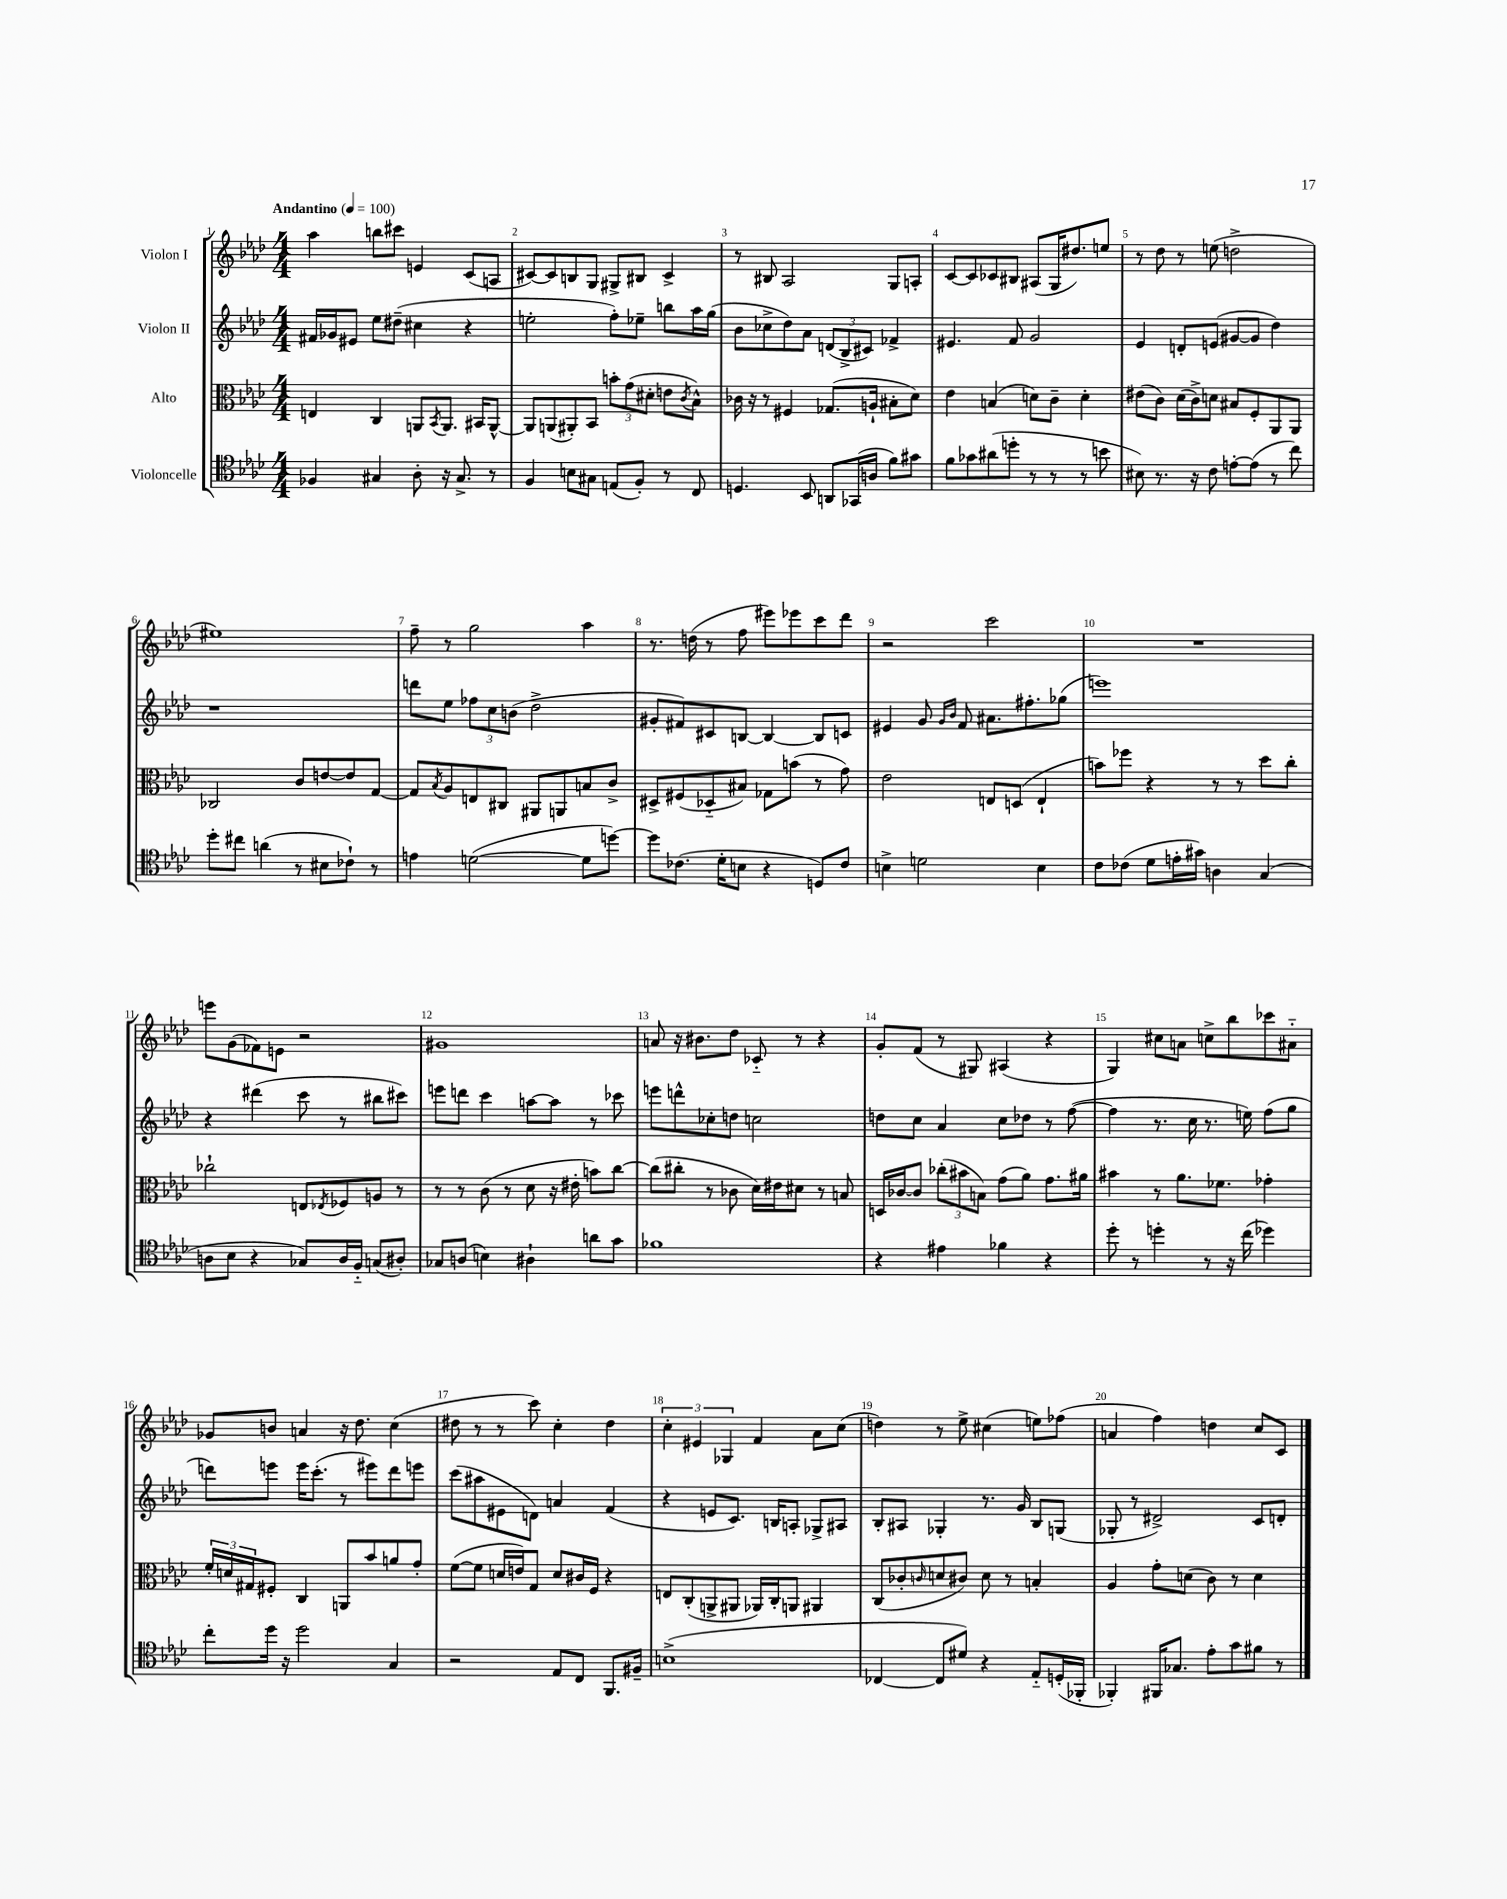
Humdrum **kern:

**kern	**kern	**kern	**kern
*part4	*part3	*part2	*part1
*staff4	*staff3	*staff2	*staff1
*I"Violoncelle	*I"Alto	*I"Violon II	*I"Violon I
*clefC4	*clefC3	*clefG2	*clefG2
*k[b-e-a-d-]	*k[b-e-a-d-]	*k[b-e-a-d-]	*k[b-e-a-d-]
*M4/4	*M4/4	*M4/4	*M4/4
*MM100	*MM100	*MM100	*MM100
=1	=1	=1	=1
!	!	!	!LO:TX:a:B:t=Andantino
4F-X/	4En/	16f#X/LL	4aa-\
.	.	16g-X/J	.
.	.	8e#X/J	.
4G#X/	4C/	8ee-\L	8bbn\L
.	.	(8dd#X~\J	8ccc#X\J
8A-'\	8AAn/L	4cc#X\	4en/
.	8qBB-/	.	.
16r	8.AA/J	.	.
8.G#^/	.	.	.
.	.	4r	(8c/L
.	16BB#X/KL	.	.
8r	[8AA^^/J	.	8An/J
=2	=2	=2	=2
4F/	8AA/L]	2een'\	[8c#X/L)
.	(8AAn/	.	8c#/]
8Bn\L	8AA#X'/)	.	8Bn/
8G#X\J	8BB-/J	.	8G/J
(8En/L	12bn'\L	8ff'\L)	8G#X^/L
.	(12g\	.	.
8F'/J)	.	8ee-X~\J	8B#X/J
.	12d#X'\J	.	.
8r	8en\L	8bbn\L	4c#^/
.	8qc/	.	.
8C/	8B-^^\J)	16aa-\L	.
.	.	(16gg\JJ	.
=3	=3	=3	=3
4.Dn/	16c-X\	8b-\L	8r
.	16r	.	.
.	8r	8cc-X^\	8B#X/
.	4F#X/	8dd-\)	2A-/
8BB-/	.	8a-\J	.
8AAn/L	(8.G-X/L	(12dn/L	.
.	.	12B-^/	.
(16GG-X/L	.	.	.
.	.	12c#X/J)	.
16An/JJ	16An`/Jk	.	.
8f\L)	8B#X'\L	4f-X^/	8G/L
8g#X\J	8d-\J)	.	8An'/J
=4	=4	=4	=4
8f\L	4e-\	4.e#X/	[8c/L
8g-X\	.	.	8c/]
(8a#X\	(4Bn/	.	8c-X/
8ddn'\J	.	8f/	8B#X/J
8r	8dn\L)	2g/	(8A#X/L
8r	8c~\J	.	16G/K
.	.	.	8.dd#X/)
8r	4d'\	.	.
8bn\	.	.	8een/J
=5	=5	=5	=5
8B#X\)	(8e#X\L	4e-/	8r
8.r	8c\J)	.	8dd-\
.	(16d-\LL	8dn'/L	8r
16r	16c^\J)	.	.
8c\	8dn\J	(8en/J	(8een\
[8en'\L	8B#X/L	[8g#X/L	2ddn^\
(8e\J]	8F'/	8g#/J]	.
8r	8AA-/	4dd-\)	.
8cc\)	8AA-/J	.	.
!!LO:LB:g=z
=6	=6	=6	=6
8dd-'\L	2C-X/	1r	1ee#X)
8cc#X\J	.	.	.
(4an\	.	.	.
8r	8c/L	.	.
8B#X\L	[8en/	.	.
8c-X`\J)	8e/]	.	.
8r	[8G/J	.	.
=7	=7	=7	=7
4en\	8G/L]	8dddn\L	8ff~\
.	8qB-/	.	.
.	8A-/	8ee-\J	8r
([2dn\	8En/	12ff-X\L	2gg\
.	.	12cc\	.
.	8C#X/J	.	.
.	.	(12bn\J	.
.	8AA#X/L	2dd-^\	.
.	8AAn/	.	.
8d\L]	8Bn/	.	4aa-\
[8ddn\J)	8c^/J	.	.
=8	=8	=8	=8
8dd\L]	8D#X^/L	8g#X'/L	8.r
(8.c-X\J	(8F#X/	8f#X/)	.
.	.	.	(16ddn\
.	8D-X/	8c#X/	8r
16d-'\KL	.	.	.
8Bn\J	8B#X/J)	[8Bn/J	8ff\
4r	8G-X\L	4B/_	8eee#X\L)
.	(8bn\J	.	8eee-X\
8Dn/L)	8r	8B/L]	8ccc\
8c-/J	8g\)	8cn/J	8ddd-\J
=9	=9	=9	=9
4Bn^\	2e-\	4e#X/	2r
2dn\	.	8g/	.
.	.	16qqg/LL	.
.	.	16qqb-/JJ	.
.	.	8f/	.
.	8En/L	8.a#X\L	2ccc\
.	(8Dn/J	.	.
.	.	8.ff#X'\	.
4B\	4E`/	.	.
.	.	(8gg-X\J	.
=10	=10	=10	=10
8c\L	8bn\L)	1eeen)	1r
(8c-X\J	8ff-X\J	.	.
8d-\L	4r	.	.
16en'\L	.	.	.
16g#X\JJ)	.	.	.
4An\	8r	.	.
.	8r	.	.
(4G/	8dd-\L	.	.
.	8cc'\J	.	.
!!LO:LB:g=z
=11	=11	=11	=11
8An\L	2cc-X`\	4r	8eeen\L
8B-\J	.	.	(8g\
4r	.	(4ddd#X\	8f-X\)
.	.	.	8en\J
8G-X/L)	8En/L	8ccc\	2r
.	8qE-X/	.	.
16A/L	8F-X/	8r	.
16F/JJ	.	.	.
(8Gn/L	8An/J	8bb#X\L	.
8A#X'/J)	8r	8ccc#X\J)	.
=12	=12	=12	=12
8G-X/L	8r	8eeen\L	1g#X
(8An/J	8r	8dddn\J	.
4Bn\)	(8c\	4ccc\	.
.	8r	.	.
4A#X`\	8d-\	[8aan\L	.
.	16r	8aa\J]	.
.	16e#X'\	.	.
8an\L	8bn\L)	8r	.
8g\J	[8cc\J	8ccc-X\	.
=13	=13	=13	=13
1f-X	(8cc\L]	8eeen\L	8an/
.	8cc#X'\J	8dddn^^\	16r
.	.	.	8.b#X\L
.	8r	8cc-X'\	.
.	8c-X\	8ddn\J	8dd-\J
.	16d-\LL)	2ccn\	8c-X/
.	16e#X\J	.	.
.	8d#X\J	.	8r
.	8r	.	4r
.	8Bn/	.	.
=14	=14	=14	=14
4r	16Dn/LL	8ddn\L	8g'/L
.	[16c-X/J	.	.
.	8c-/J]	8cc\J	(8f/J
4e#X\	(12cc-X'\L	4a-/	8r
.	12b#X\	.	.
.	.	.	8G#X/)
.	12Bn\J)	.	.
4f-X\	(8g\L	8cc\L	(4A#X/
.	8a-\J)	8dd-X\J	.
4r	8.g\L	8r	4r
.	.	([8ff\	.
.	16a#X\Jk	.	.
=15	=15	=15	=15
8dd-'\	4b#X\	4ff\]	4G/)
8r	.	.	.
4ddn'\	8r	8.r	8cc#X\L
.	8.a-\L	.	8an\J
.	.	16cc\	.
8r	.	8.r	8ccn^\L
.	8.f-X\J	.	.
16r	.	.	8bb-\
(16cc\	.	16een\)	.
4dd-X\)	4g-X'\	(8ff\L	8ccc-X\
.	.	8gg\J	8a#X\J
!!LO:LB:g=z
=16	=16	=16	=16
8cc'\L	24f'/LL	8dddn\L)	8g-X/L
.	24dn/	.	.
.	24G#X/J	.	.
16dd-\Jk	8F#X'/J	8eeen\J	8bn/J
16r	.	.	.
2dd-\	4C/	16eee\KL	4an/
.	.	(8.ccc'\J	.
.	8AAn/L	8r	16r
.	.	.	8.dd-\
.	8b-/	8eee#X\L)	.
4G/	8an/	8ddd\	(4cc\
.	8g'/J	8eeen\J	.
=17	=17	=17	=17
2r	([8f\L	(8ccc\L	8dd#X\
.	8f\J]	8aa#X\	8r
.	16dn/LL	8e#X\	8r
.	16en/J)	.	.
.	8G/J	8dn\J)	8ccc\)
8E-/L	8d/L	4an/	4cc'\
8C/J	16c#X/L	.	.
.	16F/JJ	.	.
8.FF/L	4r	(4f/	4dd#\
16F#X~/Jk	.	.	.
=18	=18	=18	=18
(1Bn^	8En/L	4r	6cc'\
.	(8C'/	.	.
.	.	.	6e#X/
.	8AAn^/	8en/L	.
.	.	.	6G-X/
.	8AA#X/J	8.c/J)	.
.	16AA-X/LL)	.	4f/
.	16C'/J	16Bn/KL	.
.	8AAn/J	8An'/J	.
.	4AA#X/	8G-X^/L	8a-\L
.	.	8A#X/J	(8cc\J
=19	=19	=19	=19
[4C-X/	(8C/L	8B-'/L	4ddn\)
.	8c-X'/	8A#X/J	.
.	16qqcn/	.	.
8C-/L]	8dn/	4G-X'/	8r
8d#X/J)	8c#X/J)	.	8ee-^\
4r	8d\	8.r	(4cc#X\
.	8r	.	.
.	.	16g/	.
8E-/L	4Bn'/	8B-/L	8een\L)
(16Dn'/L	.	(8Gn/J	(8ff-X\J
16FF-X'/JJ	.	.	.
=20	=20	=20	=20
4FF-X'/)	4A-/	8G-X'/	4an/
.	.	8r	.
16FF#X/KL	8g'\L	2d#X^/)	4ff\)
8.G-X/J	.	.	.
.	(8dn\J	.	.
8e-'\L	8c\)	.	4ddn\
8g\	8r	.	.
8f#X\J	4d\	8c/L	8cc/L
8r	.	8dn'/J	8c/J
==	==	==	==
*-	*-	*-	*-
